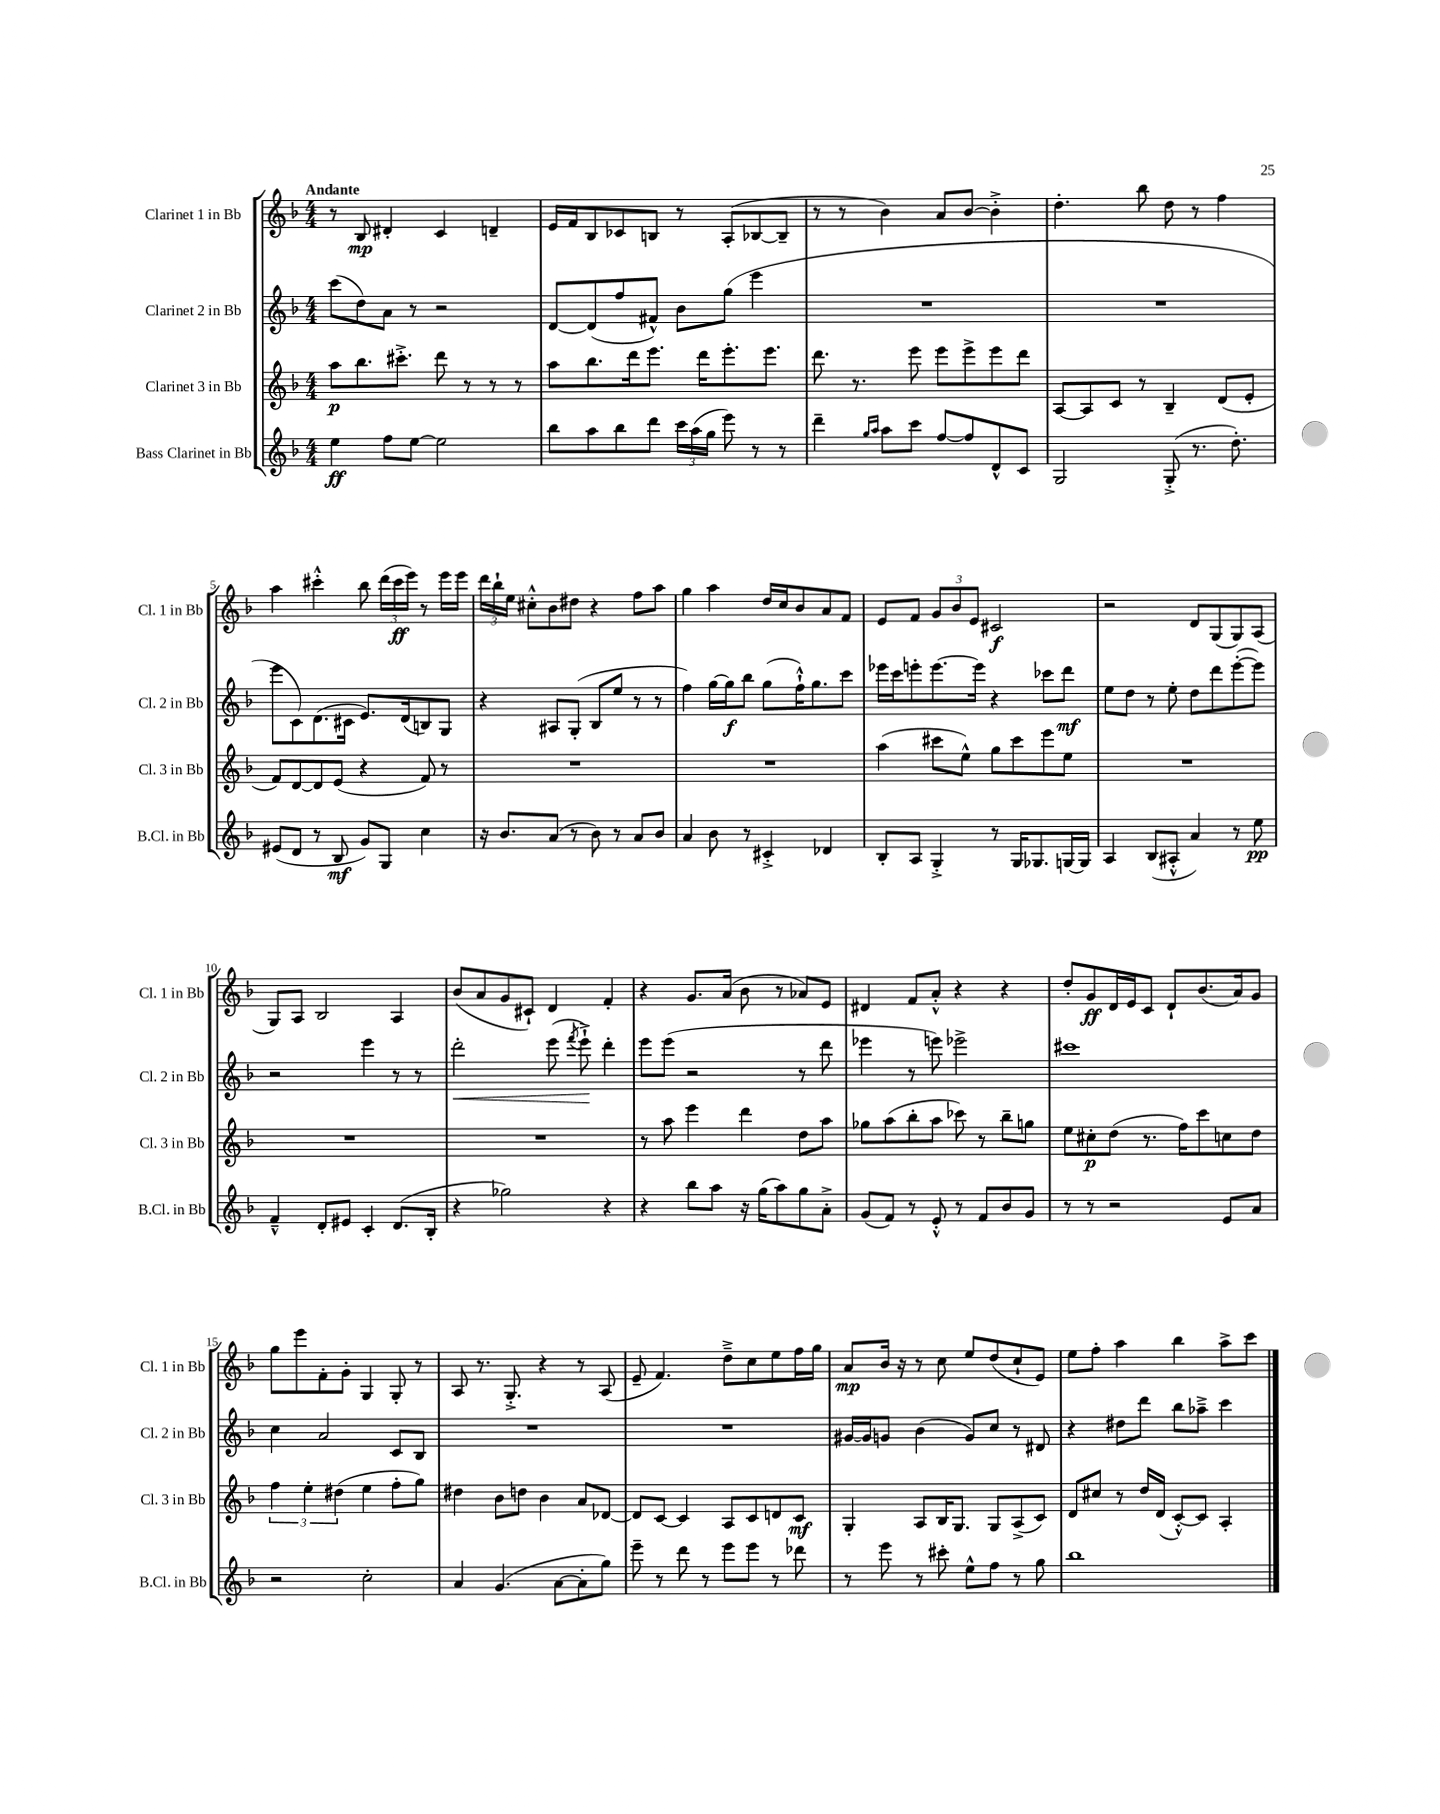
<<
\new StaffGroup <<
\new Staff = "s0" \with { instrumentName = "Clarinet 1 in Bb" shortInstrumentName = "Cl. 1 in Bb" } {
    \clef treble \key f \major \numericTimeSignature \time 4/4 \tempo "Andante"
    \autoBeamOff r8 bes8\mp dis'4-. c'4 d'4-- |
    e'16[ f'16 bes8 ces'8 b8] r8 a8[-.( bes8~ bes8]-- |
    r8 r8 bes'4) a'8[ bes'8]~ bes'4-.-> |
    d''4.-. bes''8 d''8 r8 f''4 |
    a''4 cis'''4-.-^ bes''8 \tuplet 3/2 { d'''16[( cis'''16\ff e'''16]) } r8 e'''16[ e'''16] |
    \tuplet 3/2 { d'''16[ bes''16-! e''16] } cis''8[-.-^ bes'8 dis''8] r4 f''8[ a''8] |
    g''4 a''4 d''16[ c''16 bes'8 a'8 f'8] |
    e'8[ f'8] \tuplet 3/2 { g'8[ bes'8 e'8] } cis'2\f |
    r2 d'8[ g8( g8) a8]( |
    g8[) a8] bes2 a4 |
    bes'8[( a'8 g'8 cis'8]-!) d'4 f'4-. |
    r4 g'8.[ a'16]( bes'8 r8 aes'8[) e'8] |
    dis'4 f'8[ a'8]-.-^ r4 r4 |
    d''8[-. g'8\ff d'16 e'16 c'8] d'8[-! bes'8.( a'16) g'8] |
    g''8[ e'''8 f'8-. g'8]-. g4 g8-. r8 |
    a8 r8. g8.-.-> r4 r8 a8( |
    e'8-- f'4.) d''8[---> c''8 e''8 f''16 g''16] |
    a'8[\mp bes'16] r16 r8 c''8 e''8[ d''8( c''8-! e'8]) |
    e''8[ f''8]-. a''4 bes''4 a''8[-> c'''8] \bar "|." |
}
\new Staff = "s1" \with { instrumentName = "Clarinet 2 in Bb" shortInstrumentName = "Cl. 2 in Bb" } {
    \clef treble \key f \major \numericTimeSignature \time 4/4
    \autoBeamOff c'''8[( d''8) a'8] r8 r2 |
    d'8[~ d'8( f''8 fis'8]-^) bes'8[ g''8]( e'''4 |
    R1 |
    R1 |
    e'''8[ c'8) d'8.( cis'16] e'8.[) d'16( b8) g8] |
    r4 ais8[ g8]-.( bes8[ e''8] r8 r8 |
    f''4) g''16[~ g''16\f bes''8] g''8[( f''16-!-^) g''8. c'''8] |
    ees'''16[ c'''16 e'''8-. e'''8.~ e'''16] r4 ces'''8[ d'''8]\mf |
    e''8[ d''8] r8 e''8-. d''8[ d'''8 e'''8~-.( e'''8]) |
    r2 e'''4 r8 r8 |
    d'''2-.\< e'''8( \acciaccatura { f'''8 } e'''8-!->\!) d'''4-. |
    e'''8[ e'''8]( r2 r8 d'''8 |
    ees'''4 r8 e'''8) ees'''2-> |
    cis'''1 |
    c''4 a'2 c'8[ bes8] |
    R1 |
    R1 |
    gis'16[~ gis'16 g'8] bes'4( g'8[) c''8] r8 dis'8 |
    r4 dis''8[ d'''8] bes''8[ aes''8]---> c'''4 \bar "|." |
}
\new Staff = "s2" \with { instrumentName = "Clarinet 3 in Bb" shortInstrumentName = "Cl. 3 in Bb" } {
    \clef treble \key f \major \numericTimeSignature \time 4/4
    \autoBeamOff a''8[\p bes''8. cis'''8.]-.-> d'''8 r8 r8 r8 |
    a''8[ bes''8. d'''16 e'''8.] d'''16[ e'''8.-. e'''8.] |
    d'''8. r8. e'''8 e'''8[ e'''8-> e'''8 d'''8] |
    a8[~ a8 c'8] r8 bes4-- d'8[( e'8]-. |
    f'8[) d'8~ d'8 e'8]( r4 f'8) r8 |
    R1 |
    R1 |
    a''4( cis'''8[ e''8]-^) g''8[ cis'''8 e'''8 e''8] |
    R1 |
    R1 |
    R1 |
    r8 a''8 e'''4 d'''4 d''8[ a''8] |
    ges''8[ a''8( bes''8-. a''8] ces'''8) r8 bes''8[-- g''8] |
    e''8[ cis''8-.\p d''8]( r8. f''16[) c'''8 c''8 d''8] |
    \tuplet 3/2 { f''4 e''4-. dis''4( } e''4 f''8[-. g''8]) |
    dis''4 bes'8[ d''8] bes'4 a'8[ des'8]~ |
    des'8[ c'8]~ c'4 a8[ c'8 d'8 c'8]\mf |
    g4-. a8[ bes16 g8.] g8[ a8->( c'8]) |
    d'8[ cis''8] r8 d''16[ d'16]( c'8[~-.-^) c'8] a4-. \bar "|." |
}
\new Staff = "s3" \with { instrumentName = "Bass Clarinet in Bb" shortInstrumentName = "B.Cl. in Bb" } {
    \clef treble \key f \major \numericTimeSignature \time 4/4
    \autoBeamOff e''4\ff f''8[ e''8]~ e''2 |
    bes''8[ a''8 bes''8 d'''8] \tuplet 3/2 { c'''16[ a''16( g''16] } e'''8) r8 r8 |
    d'''4-- \grace { g''16[ a''16] } a''8[ c'''8] f''8[~ f''8 d'8-^ c'8] |
    g2 g8-.->( r8. d''8.-.) |
    eis'8[( d'8] r8 bes8\mf g'8[) g8] c''4 |
    r16 bes'8.[ a'8]( r8 bes'8) r8 a'8[ bes'8] |
    a'4 bes'8 r8 cis'4-.-> des'4 |
    bes8[-. a8] g4-.-> r8 g16[ ges8. g16~ g16] |
    a4 bes8[( ais8]-.-^ a'4) r8 e''8\pp |
    f'4---^ d'8[-. eis'8] c'4-. d'8.[( bes16]-. |
    r4 ges''2) r4 |
    r4 bes''8[ a''8] r16 g''16[( a''8) g''8 a'8]-.-> |
    g'8[( f'8]) r8 e'8-.-^ r8 f'8[ bes'8 g'8] |
    r8 r8 r2 e'8[ a'8] |
    r2 c''2-. |
    a'4 g'4.( a'8[~ a'8-. g''8]) |
    e'''8-- r8 d'''8 r8 e'''8[ e'''8] r8 des'''8 |
    r8 e'''8 r8 cis'''8-. e''8[-^ f''8] r8 g''8 |
    bes''1 \bar "|." |
}
>>
>>
